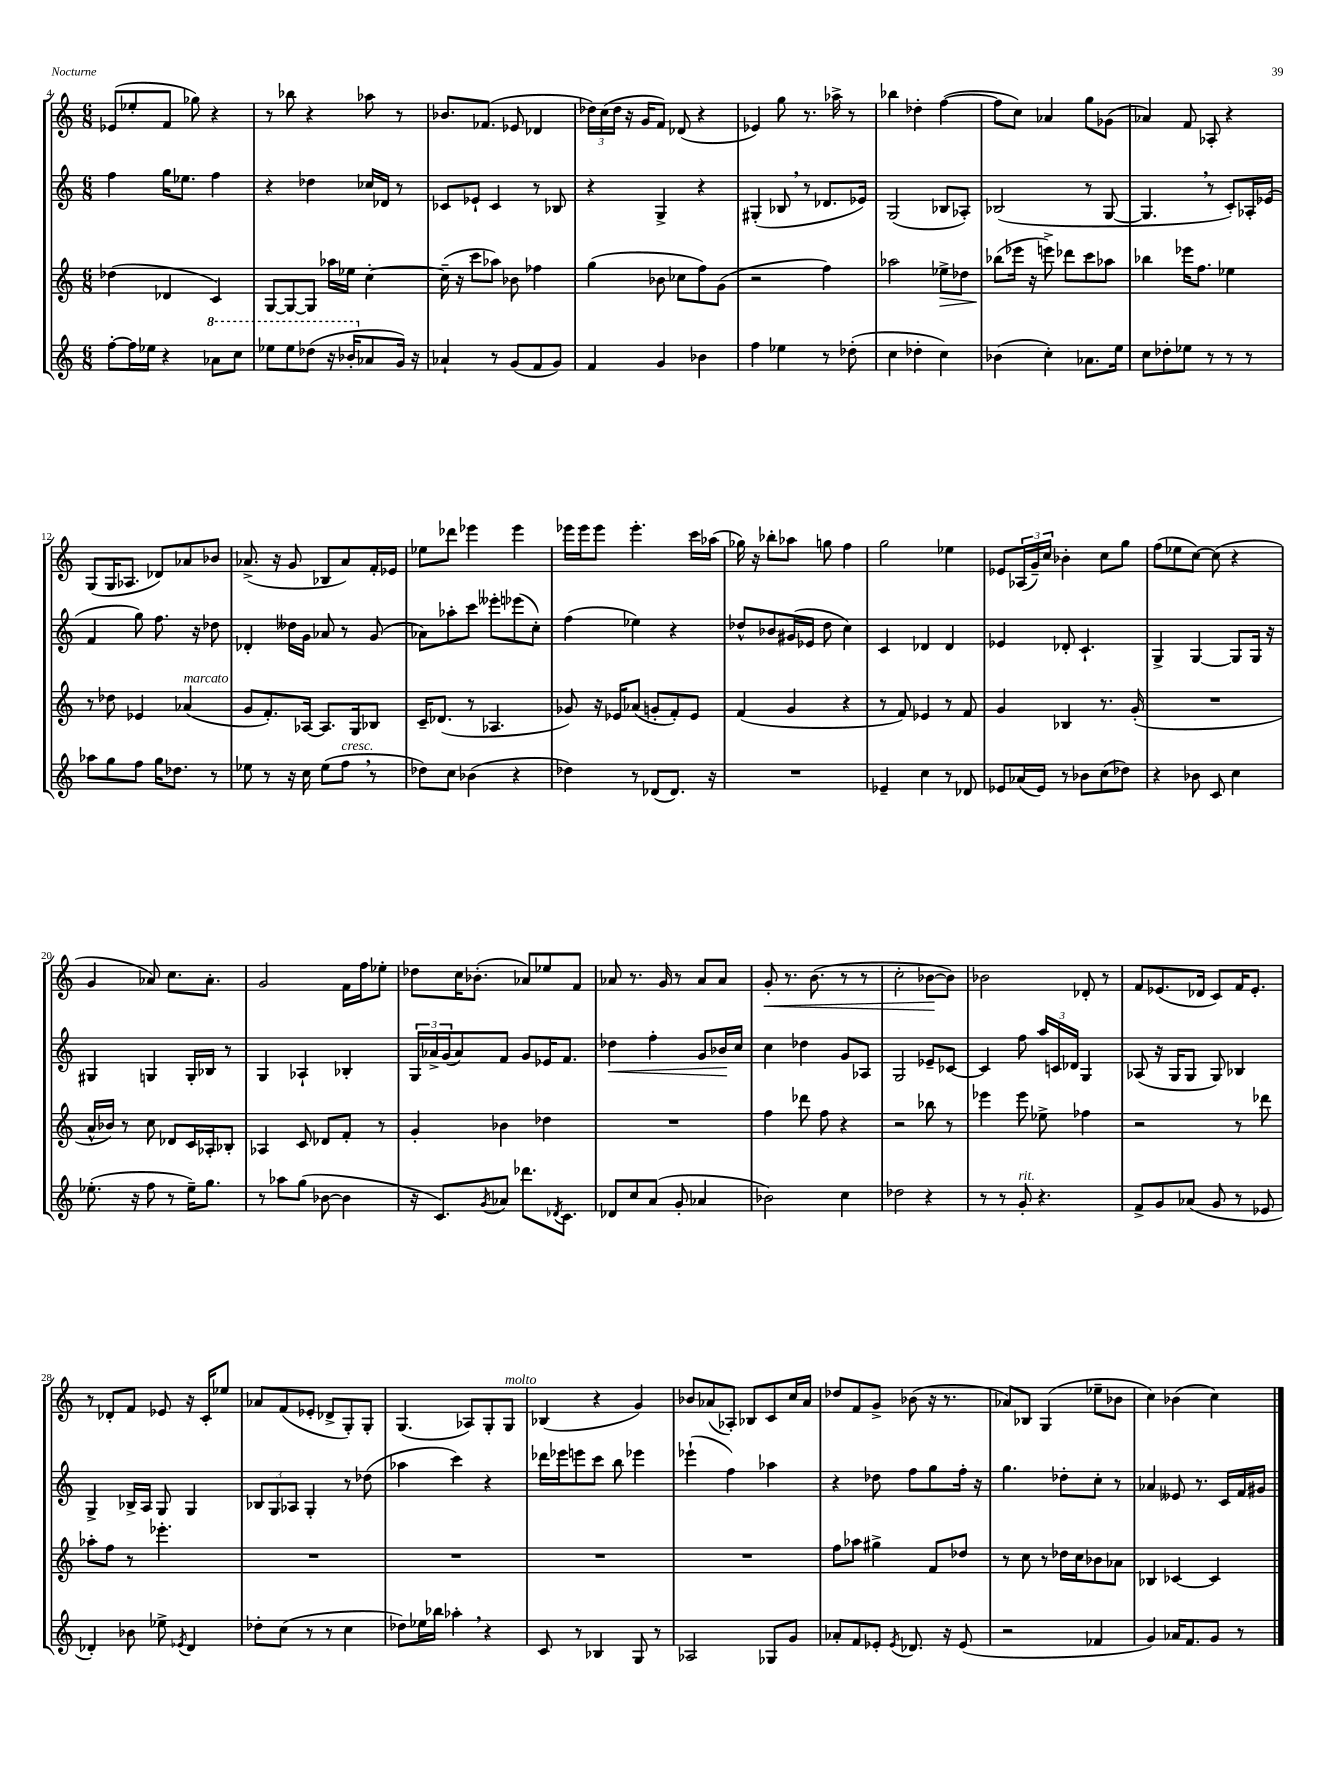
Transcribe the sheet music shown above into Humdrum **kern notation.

**kern	**kern	**kern	**kern
*staff4	*staff3	*staff2	*staff1
*clefG2	*clefG2	*clefG2	*clefG2
*k[]	*k[]	*k[]	*k[]
*M6/8	*M6/8	*M6/8	*M6/8
[8ff'	(4dd-	4ff	(8e-
16ff]	.	.	8ee-'
16ee-	.	.	.
4r	4d-	16gg	8f
.	.	8.ee-	.
.	.	.	8gg-)
8aa-	4c)	4ff	4r
8ccc	.	.	.
=	=	=	=
8eee-	[8G	4r	8r
8eee-	8G_	.	8bb-
(8ddd-	8G]	4dd-	4r
16r	16aa-	.	.
16bb-'	16ee-	.	.
8a-	[4cc'	16cc-	8aa-
.	.	16d-	.
16g)	.	8r	8r
16r	.	.	.
=	=	=	=
4a-`	(16cc~]	8c-	8.b-
.	16r	.	.
.	8ccc	8e-`	.
.	.	.	(8.f-
8r	8aa-)	4c-	.
(8g	8b-	.	8e-
8f	4ff-	8r	4d-
8g)	.	8B-	.
=	=	=	=
4f	(4gg	4r	24dd-)
.	.	.	(24cc
.	.	.	24dd-
.	.	.	16r
.	.	.	16g
4g	8b-	4G^	8f)
.	8cc-	.	(8d-
4b-	8ff)	4r	4r
.	(8g	.	.
=	=	=	=
4ff	2r	(4G#'	4e-)
4ee-	.	8B-	8gg
.	.	8r	8.r
8r	4ff)	8.d-	.
.	.	.	16aa-^
(8dd-'	.	.	8r
.	.	16e-)	.
=	=	=	=
4cc	2aa-	(2G	4bb-
4dd-'	.	.	4dd-'
4cc)	8ee-^	8B-	([4ff
.	8dd-	8A-')	.
=	=	=	=
(4b-	(8bb-	(2B-	8ff]
.	16eee-	.	8cc)
.	16r	.	.
4cc')	8eee^)	.	4a-
.	8ddd-	.	.
8.a-	8ccc	8r	8gg
.	8aa-	[8G	(8g-
16ee	.	.	.
=	=	=	=
8cc	4bb-	4.G]	4a-)
8dd-'	.	.	.
8ee-	16eee-	.	8f
.	8.ff	.	.
8r	.	8r	8A-'
8r	4ee-	8c')	4r
8r	.	16A-'	.
.	.	(16e-	.
=	=	=	=
8aa-	8r	4f	(8G
8gg	8dd-	.	16G
.	.	.	8.A-
8ff	4e-	8gg)	.
16gg	.	8.ff	8d-)
8.dd-	.	.	.
.	(4a-	.	8a-
.	.	16r	.
8r	.	8dd-	8b-
=	=	=	=
8ee-	8g	4d-'	(8.a-^
8r	8.f')	.	.
.	.	.	16r
16r	.	16dd--	8g
16cc	[16A-	16g	.
(8ee-	8.A-]	8a-	8B-
8ff	.	8r	8a-)
.	16G	.	.
8r	8B-	(8g	16f'
.	.	.	16e-
=	=	=	=
8dd-)	16c~	8a-)	8ee-
.	(8.d-	.	.
8cc	.	8aa-'	8ddd-
(4b-	8r	8ccc	4eee-
.	4.A-	8eee--'	.
4r	.	(8eee-	4eee-
.	.	8cc')	.
=	=	=	=
4dd-)	8g-)	(4ff	16eee-
.	.	.	16eee-
.	16r	.	8eee-
.	16e-	.	.
8r	(8a-	4ee-)	4.eee-'
(8d-	8g'	.	.
8.d-)	8f')	4r	.
.	8e-	.	16ccc
16r	.	.	(16aa-
=	=	=	=
2.r	(4f	8dd-^^	16gg-)
.	.	.	16r
.	.	8b-	8bb-'
.	4g	(16g#	8aa-
.	.	16e-	.
.	.	8dd-	8gg
.	4r	4cc)	4ff
=	=	=	=
4e-~	8r	4c	2gg
.	8f)	.	.
4cc	4e-	4d-	.
8r	8r	4d-	4ee-
8d-	8f	.	.
=	=	=	=
8e-	4g	4e-	8e-
(16a-	.	.	(24A-
.	.	.	24g~)
16e-)	.	.	.
.	.	.	24cc
8r	4B-	8d-'	4b-'
8b-	.	4.c`	.
(8cc	8.r	.	8cc
8dd-)	.	.	8gg
.	(16g'	.	.
=	=	=	=
4r	2.r	4G^	(8ff
.	.	.	8ee-
8b-	.	[4G	[8cc)
8c	.	.	(8cc]
4cc	.	8G]	4r
.	.	16G	.
.	.	16r	.
=	=	=	=
(8.ee-'	16a^^	4G#	4g
.	16b-)	.	.
.	8r	.	.
16r	.	.	.
8ff	8cc	4G	8a-)
8r	8d-	.	8.cc
16ee-~)	16c	16G'	.
8.gg	16A-'	16B-	8.a-'
.	8B-'	8r	.
=	=	=	=
8r	4A-	4G	2g
8aa-	.	.	.
(8gg	8c	4A-`	.
[8b-	8d-	.	.
4b-]	8f'	4B-'	16f
.	.	.	16ff
.	8r	.	8ee-'
=	=	=	=
16r	4g'	24G	8dd-
.	.	24a-^	.
8.c)	.	.	.
.	.	(24g	.
.	.	8a-)	16cc
.	.	.	(8.b-'
8qg	.	.	.
8a-	4b-	8f	.
8.ddd-	.	8g	8a-)
.	4dd-	16e-	8ee-
8qd-	.	.	.
8.c	.	8.f	.
.	.	.	8f
=	=	=	=
8d-	2.r	4dd-	8a-
8cc	.	.	8.r
(8a	.	4ff'	.
.	.	.	16g
8g'	.	.	8r
4a-	.	8g	8a-
.	.	16b-	8a-
.	.	16cc	.
=	=	=	=
2b-)	4ff	4cc	8g'
.	.	.	8.r
.	8ddd-	4dd-	.
.	.	.	(8.b
.	8ff	.	.
4cc	4r	8g	8r
.	.	8A-	8r
=	=	=	=
2dd-	2r	2G	2cc'
4r	8bb-	8e-~	[8b-
.	8r	[8c-	8b-])
=	=	=	=
8r	4eee-	4c-]	2b-
8r	.	.	.
8g'	8eee-	8ff	.
4.r	8ee-^	24aa	.
.	.	24c	.
.	.	24d-	.
.	4ff-	4G	8d-'
.	.	.	8r
=	=	=	=
8f^	2r	(8A-	8f
8g	.	16r	(8.e-
.	.	16G	.
(8a-	.	8G	.
.	.	.	16d-
8g	.	8G)	8c)
8r	8r	4B-	16f
.	.	.	8.e-'
8e-	8ddd-	.	.
=	=	=	=
4d-')	8aa-'	4G^	8r
.	8ff	.	8d-'
8b-	8r	16B-^	8f
.	.	16A	.
8ee-^	4.eee-'	8G	8e-
8qe-	.	.	.
4d-	.	4G	16r
.	.	.	16c'
.	.	.	8ee-
=	=	=	=
8dd-'	2.r	12B-	8a-
.	.	12G	.
(8cc	.	.	(8f
.	.	12A-	.
8r	.	4G'	8e-'
8r	.	.	8d-^
4cc	.	8r	8G')
.	.	(8dd-	8G'
=	=	=	=
8dd-)	2.r	4aa-	(4.G
16ee-	.	.	.
16bb-	.	.	.
4aa-'	.	4ccc)	.
.	.	.	8A-)
4r	.	4r	8G'
.	.	.	8G
=	=	=	=
8c	2.r	16ddd-	(4B-
.	.	16eee-	.
8r	.	8eee	.
4B-	.	8ccc	4r
.	.	8bb	.
8G	.	4eee-	4g)
8r	.	.	.
=	=	=	=
2A-	2.r	(4eee-`	8b-
.	.	.	(8a-
.	.	4ff)	8A-')
.	.	.	8B-
8G-	.	4aa-	8c
8g	.	.	16cc
.	.	.	16a-
=	=	=	=
8a-'	8ff	4r	8dd-
8f	8aa-	.	8f
8e-'	4gg#^	8dd-	8g^
8qe-	.	.	.
8.d-	.	8ff	(8b-
.	8f	8gg	16r
16r	.	.	8.r
(8e-	8dd-	16ff'	.
.	.	16r	.
=	=	=	=
2r	8r	4.gg	8a-)
.	8cc	.	8B-
.	8r	.	(4G
.	16dd-	8dd-'	.
.	16cc	.	.
4f-	8b-	8cc'	8ee-~
.	8a-	8r	8b-
=	=	=	=
4g)	4B-	4a-	4cc)
16a-	[4c-	8e--	(4b-
8.f	.	.	.
.	.	8.r	.
8g	4c-]	.	4cc)
.	.	16c	.
8r	.	16f	.
.	.	16g#	.
==	==	==	==
*-	*-	*-	*-
